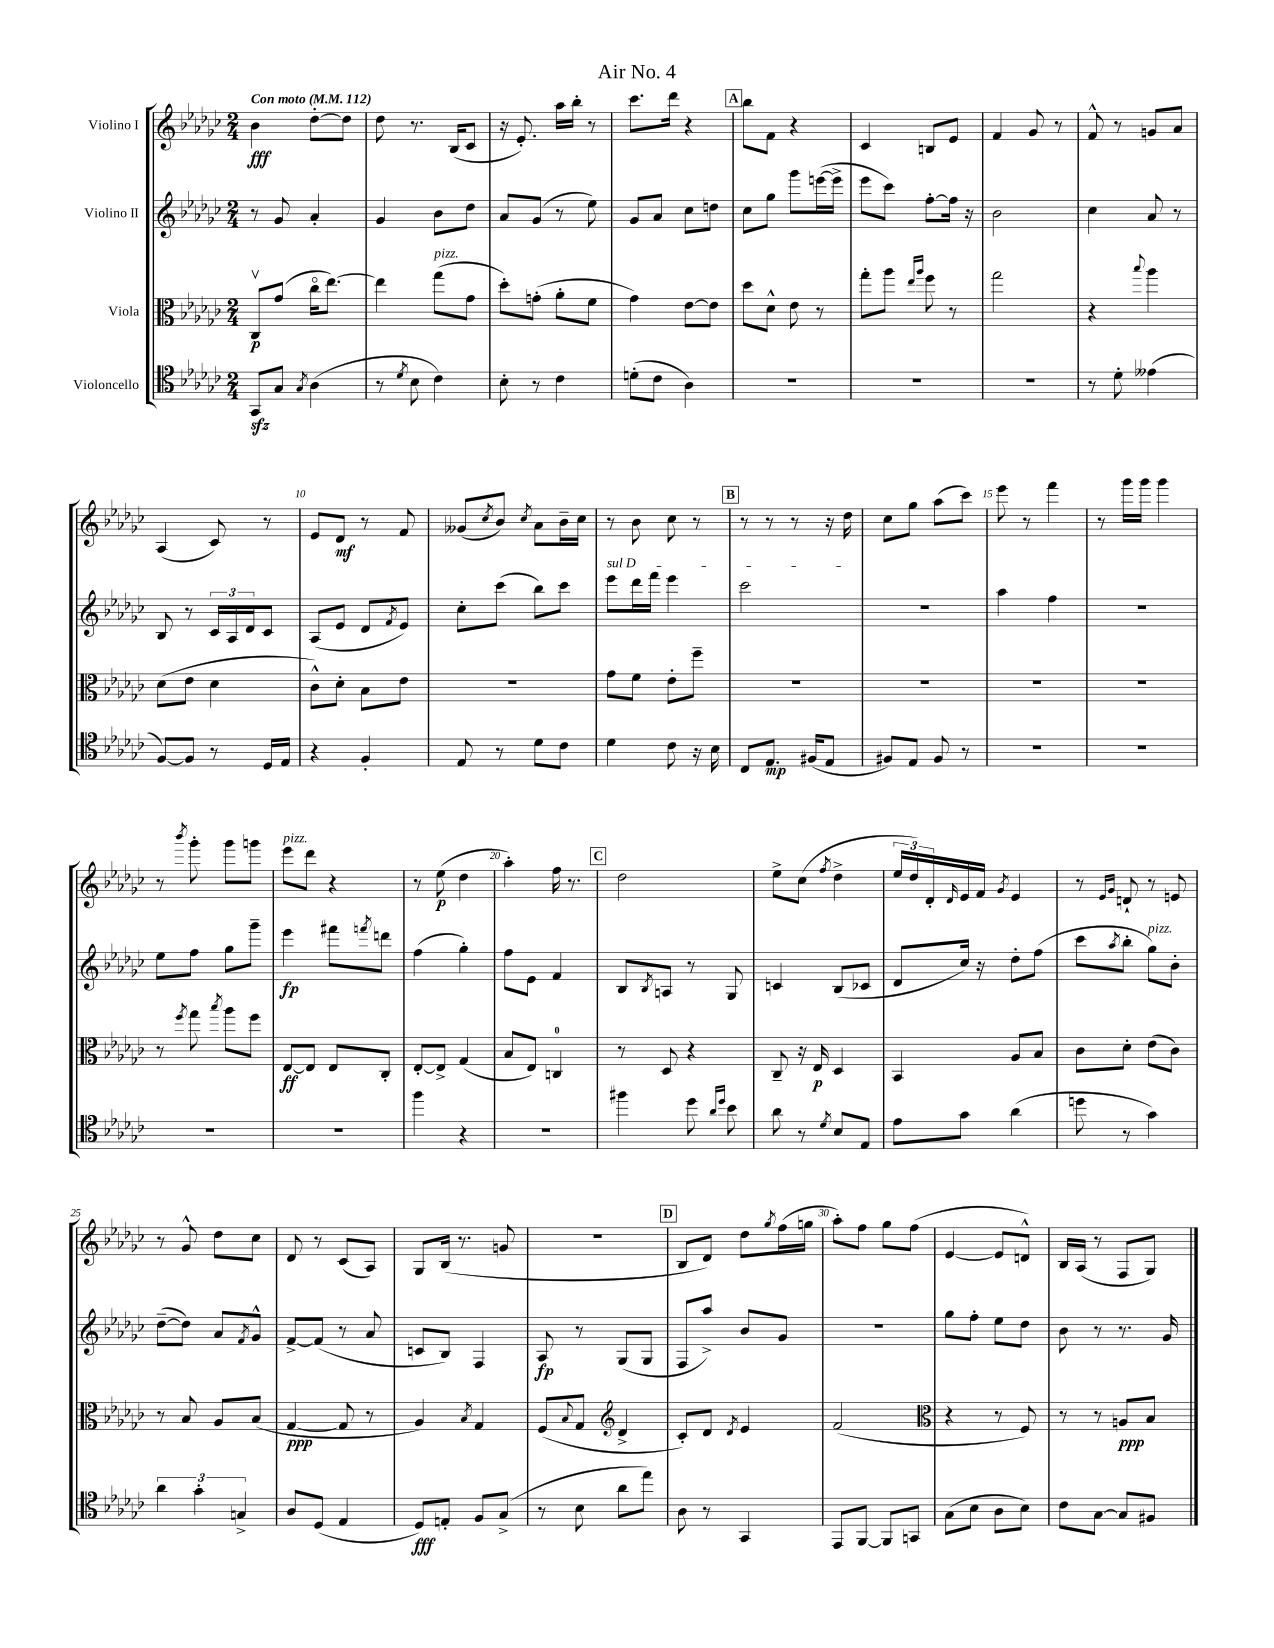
\header { title = "Air No. 4" }
<<
\new StaffGroup <<
\new Staff = "s0" \with { instrumentName = "Violino I" } {
    \clef treble \key ges \major \numericTimeSignature \time 2/4 \tempo "Con moto" 4 = 112
    bes'4\fff des''8~-. des''8 |
    des''8 r8. bes16( ces'8 |
    r16 ees'8.-.) aes''16 bes''16-. r8 |
    ces'''8. des'''16 r4 |
    \mark \markup { \box "A" } bes''8 f'8 r4 |
    ces'4 b8 ees'8 |
    f'4 ges'8 r8 |
    f'8-^ r8 g'8 aes'8 |
    aes4( ces'8) r8 |
    ees'8 des'8\mf r8 f'8 |
    geses'8( \acciaccatura { ces''8 } bes'8) \acciaccatura { ces''8 } aes'8 bes'16-- ces''16 |
    r8 bes'8 ces''8 r8 |
    \mark \markup { \box "B" } r8 r8 r8 r16 des''16 |
    ces''8 ges''8 aes''8( ces'''8) |
    ees'''8 r8 f'''4 |
    r8 ges'''16 ges'''16 ges'''4 |
    r8 \acciaccatura { bes'''8 } ges'''8-. ges'''8 g'''8 |
    ees'''8^\markup { \italic "pizz." } des'''8 r4 |
    r8 ees''8\p( des''4 |
    aes''4-.) f''16 r8. |
    \mark \markup { \box "C" } des''2 |
    ees''8-> ces''8( \acciaccatura { f''8 } des''4-> |
    \tuplet 3/2 { ees''16 des''16) des'16-. } \grace { des'16 } ees'16 f'16 \acciaccatura { ges'8 } ees'4 |
    r8 \grace { ees'16 ges'16 } d'8-! r8 e'8 |
    r8 ges'8-^ des''8 ces''8 |
    des'8 r8 ces'8( aes8) |
    ges8 bes16( r8. g'8 |
    r2 |
    \mark \markup { \box "D" } bes8 des'8) des''8 \acciaccatura { ges''8 } f''16( g''16 |
    aes''8-.) f''8 ges''8 f''8( |
    ees'4~ ees'8 d'8-^) |
    bes16 aes16( r8 f8 ges8) \bar "|." |
}
\new Staff = "s1" \with { instrumentName = "Violino II" } {
    \clef treble \key ges \major \numericTimeSignature \time 2/4
    r8 ges'8 aes'4-. |
    ges'4 bes'8 des''8 |
    aes'8 ges'8( r8 ees''8) |
    ges'8 aes'8 ces''8 d''8 |
    \mark \markup { \box "A" } ces''8 ges''8 ges'''8 e'''16~( e'''16-> |
    ees'''8 ces'''8) f''8~-. f''16 r16 |
    bes'2 |
    ces''4 aes'8 r8 |
    bes8 r8 \tuplet 3/2 { ces'16 aes16 des'16 } ces'8 |
    aes8( ees'8 des'8 \acciaccatura { f'8 } ees'8) |
    ces''8-. ces'''8( bes''8) ces'''8 |
    \once \override TextSpanner.bound-details.left.text = \markup { \italic "sul D" } ees'''8\startTextSpan des'''16 f'''16 ees'''4 |
    \mark \markup { \box "B" } ces'''2\stopTextSpan |
    r2 |
    aes''4 f''4 |
    R2 |
    ees''8 f''8 ges''8 ges'''8-- |
    ees'''4\fp fis'''8 \acciaccatura { f'''8 } d'''8 |
    f''4( ges''4-.) |
    f''8 ees'8 f'4 |
    \mark \markup { \box "C" } bes8 \acciaccatura { bes8 } a8 r8 ges8 |
    c'4 bes8( ces'8 |
    des'8 ces''16) r16 des''8-. f''8( |
    ces'''8 \acciaccatura { aes''8 } bes''8-. ges''8^\markup { \italic "pizz." }) bes'8-. |
    des''8~--( des''8) aes'8 \acciaccatura { f'8 } ges'8-^ |
    f'8~-> f'8( r8 aes'8 |
    c'8 bes8) f4 |
    aes8\fp r8 ges8( ges8 |
    \mark \markup { \box "D" } f8 aes''8->) bes'8 ges'8 |
    R2 |
    ges''8 f''8-. ees''8 des''8 |
    bes'8 r8 r8. ges'16 \bar "|." |
}
\new Staff = "s2" \with { instrumentName = "Viola" } {
    \clef alto \key ges \major \numericTimeSignature \time 2/4
    ces8\upbow\p ges'8( ces''16\flageolet ees''8.~) |
    ees''4 ges''8^\markup { \italic "pizz." }( ges'8 |
    des''8-.) g'8-.( aes'8-. f'8 |
    ges'4) ees'8~ ees'8 |
    \mark \markup { \box "A" } des''8 des'8-^ ees'8 r8 |
    ges''8-. aes''8 \grace { ees''16 aes''16 } f''8 r8 |
    ges''2 |
    r4 \appoggiatura { bes''8 } aes''4 |
    des'8( ees'8 des'4 |
    ces'8-^) des'8-. bes8 ees'8 |
    r2 |
    ges'8 f'8 ees'8-. f''8-- |
    \mark \markup { \box "B" } R2 |
    R2 |
    R2 |
    R2 |
    r8 \acciaccatura { f''8 } ges''8 \acciaccatura { bes''8 } aes''8 f''8 |
    ees8~\ff ees8 ees8 ces8-. |
    ees8~-. ees8-> ges4( |
    bes8 ees8) c4-0 |
    \mark \markup { \box "C" } r8 des8 r4 |
    ces8-- r16 ees16\p des4 |
    bes,4 aes8 bes8 |
    ces'8 des'8-. ees'8( ces'8) |
    r8 bes8 aes8 bes8( |
    ges4~\ppp ges8 r8 |
    aes4) \acciaccatura { bes8 } ges4 |
    f8( \appoggiatura { bes8 } ges8 \clef treble des'4-> |
    \mark \markup { \box "D" } ces'8-.) des'8 \acciaccatura { des'8 } ees'4 |
    f'2( |
    \clef alto r4 r8 f8) |
    r8 r8 a8\ppp bes8 \bar "|." |
}
\new Staff = "s3" \with { instrumentName = "Violoncello" } {
    \clef tenor \key ges \major \numericTimeSignature \time 2/4
    ges,8\sfz ges8 \acciaccatura { ges8 } aes4( |
    r8 \acciaccatura { des'8 } bes8 ces'4) |
    bes8-. r8 ces'4 |
    d'8-.( ces'8 aes4) |
    \mark \markup { \box "A" } R2 |
    R2 |
    R2 |
    r8 des'8-. eeses'4( |
    f8~) f8 r8 des16 ees16 |
    r4 f4-. |
    ees8 r8 des'8 ces'8 |
    des'4 ces'8 r16 bes16 |
    \mark \markup { \box "B" } ces8 ees8.\mp fis16( ees8 |
    fis8) ees8 fis8 r8 |
    R2 |
    R2 |
    R2 |
    R2 |
    f''4 r4 |
    r2 |
    \mark \markup { \box "C" } fis''4 des''8 \grace { aes'16 des''16 } bes'8 |
    aes'8 r8 \acciaccatura { des'8 } bes8 ees8 |
    ees'8 ges'8 aes'4( |
    d''8 r8 ges'4) |
    \tuplet 3/2 { aes'4 ges'4-. g4-> } |
    aes8 des8( ees4 |
    des8\fff) e8-. f8 ges8->( |
    r8 bes8 aes'8 ees''8) |
    \mark \markup { \box "D" } aes8 r8 ges,4 |
    ees,8 f,8~ f,8 g,8 |
    ges8( bes8 aes8 bes8) |
    ces'8 ges8~ ges8 fis8 \bar "|." |
}
>>
>>
\layout { \context { \Score \override BarNumber.break-visibility = ##(#f #t #t) barNumberVisibility = #(every-nth-bar-number-visible 5) } }
